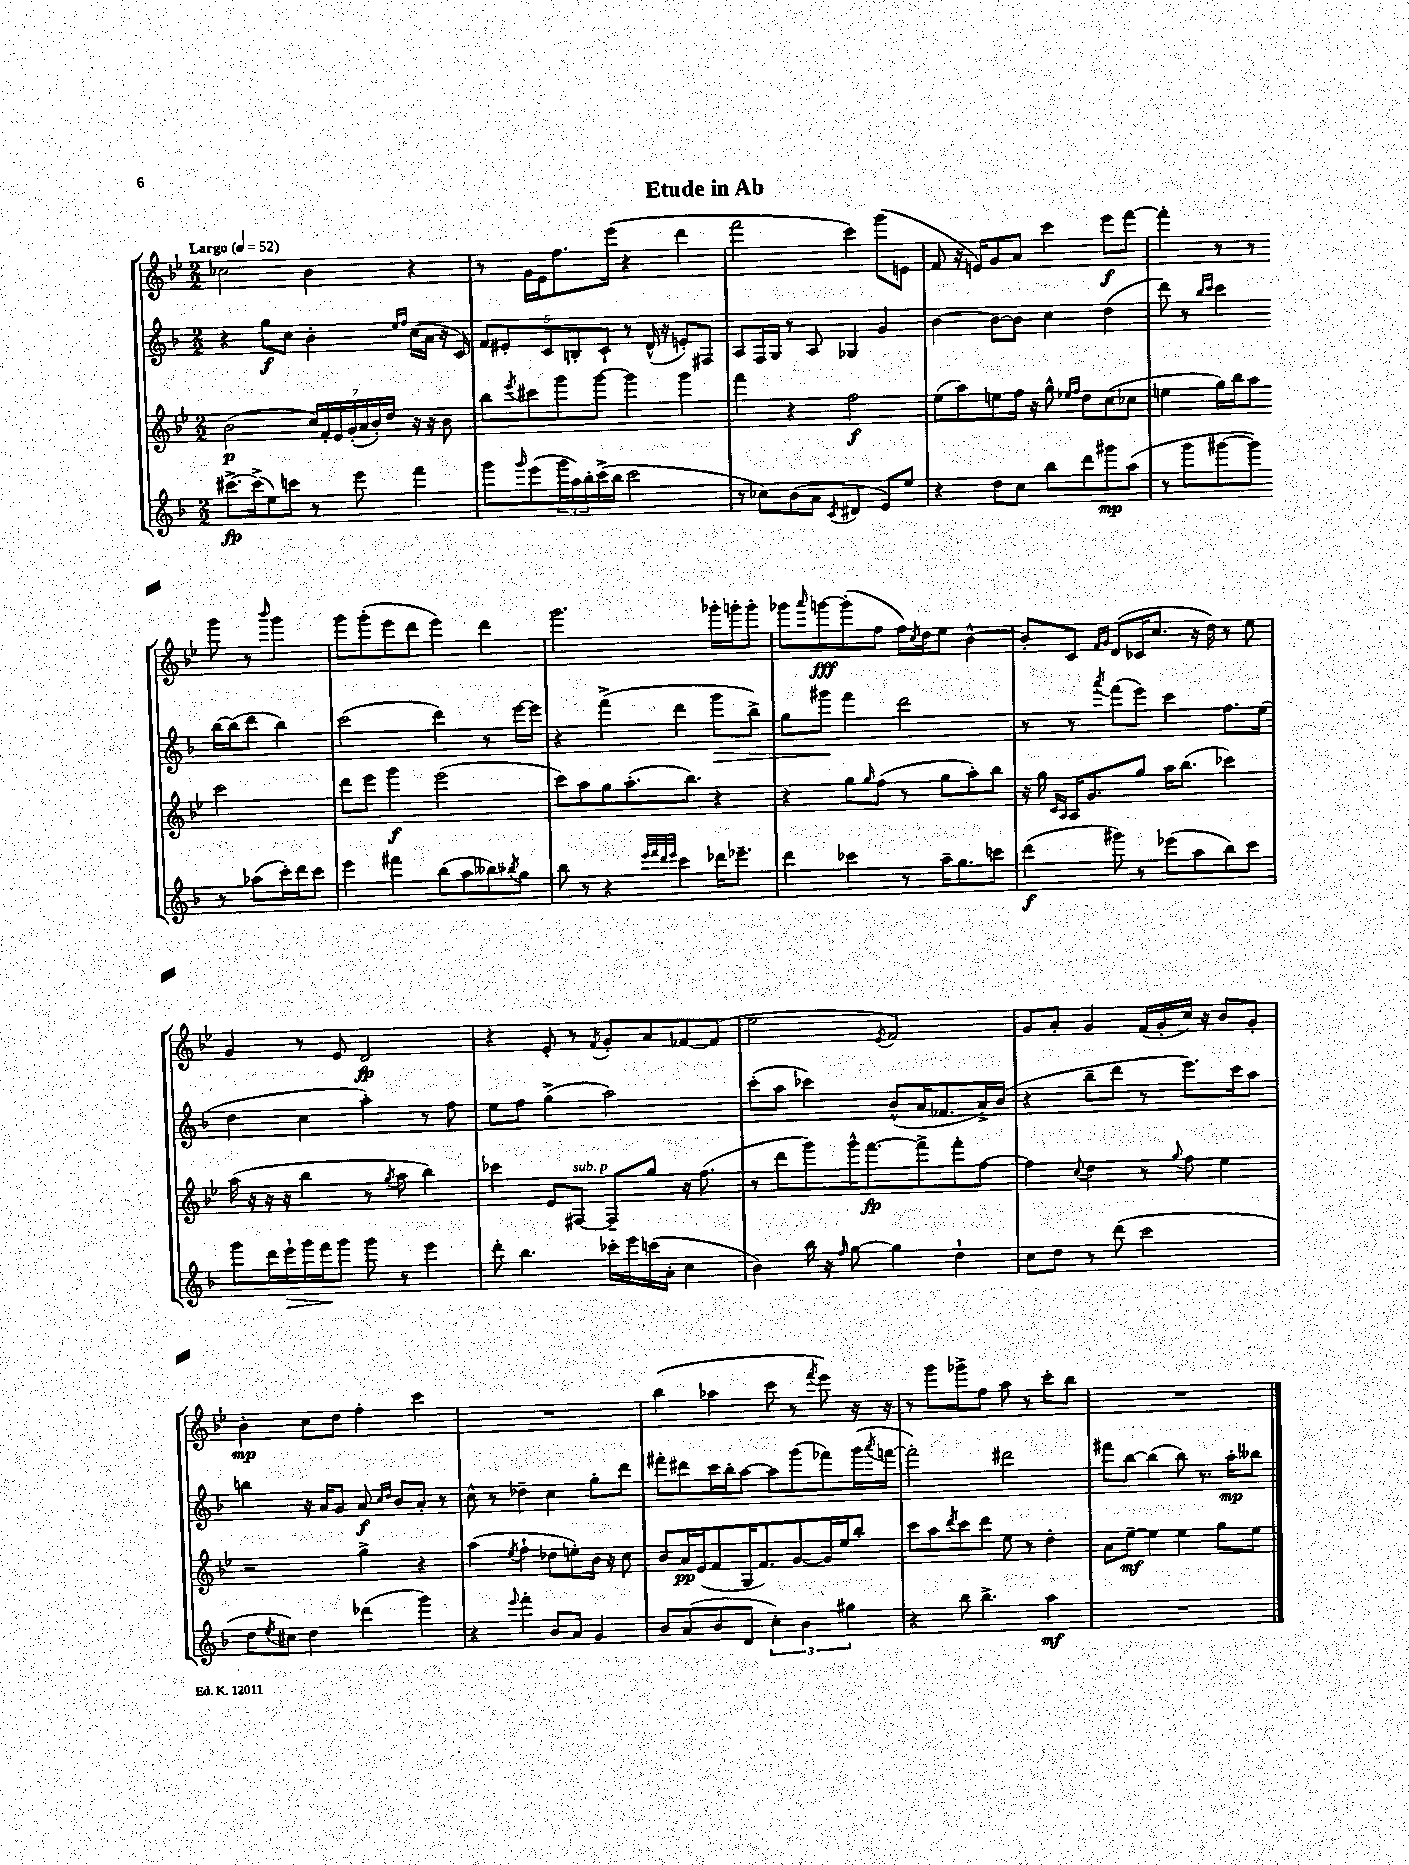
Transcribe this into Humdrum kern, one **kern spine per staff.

**kern	**dynam	**kern	**dynam	**kern	**dynam	**kern	**dynam
*part4	*part4	*part3	*part3	*part2	*part2	*part1	*part1
*staff4	*staff4	*staff3	*staff3	*staff2	*staff2	*staff1	*staff1
*clefG2	*	*clefG2	*	*clefG2	*	*clefG2	*
*k[b-]	*	*k[b-e-]	*	*k[b-]	*	*k[b-e-]	*
*M2/2	*	*M2/2	*	*M2/2	*	*M2/2	*
*MM52	*	*MM52	*	*MM52	*	*MM52	*
=1	=1	=1	=1	=1	=1	=1	=1
!	!	!	!	!	!	!LO:TX:a:B:t=Largo	!
[8.ccc#X^\L	fp	(2b-\	p	4r	.	2cc-X\	.
(16ccc#^\k]	.	.	.	.	.	.	.
8ee\)	.	.	.	8gg\L	f	.	.
8cccn\J	.	.	.	8cc\J	.	.	.
8r	.	28cc/LL)	.	4b-'\	.	4b-\	.
.	.	28f'/	.	.	.	.	.
.	.	28e-/	.	.	.	.	.
.	.	(28g'/	.	.	.	.	.
8eee\	.	.	.	.	.	.	.
.	.	28a/	.	.	.	.	.
.	.	28b-'/)	.	.	.	.	.
.	.	28dd/JJ	.	.	.	.	.
.	.	.	.	16qqee/LL	.	.	.
.	.	.	.	16qqff/JJ	.	.	.
4fff\	.	16r	.	(16cc\LL	.	4r	.
.	.	16r	.	16a\JJ	.	.	.
.	.	8b-\	.	16r	.	.	.
.	.	.	.	16c/)	.	.	.
=2	=2	=2	=2	=2	=2	=2	=2
8ggg\L	.	8bb-\L	.	10f/L	.	8r	.
.	.	.	.	10e#X'/	.	.	.
16qqggg/	.	8qeee-/	.	.	.	.	.
(8eee\	.	8ccc#X\	.	.	.	16g\LL	.
.	.	.	.	.	.	16e-\J	.
.	.	.	.	10c/	.	.	.
24ggg\L	.	8ggg\	.	.	.	8.ff\	.
24aa\)	.	.	.	.	.	.	.
.	.	.	.	10Bn'/	.	.	.
24bb-'\	.	.	.	.	.	.	.
(16ccc^\	.	[8ggg\J	.	.	.	.	.
.	.	.	.	10c`/J	.	.	.
16bb-\JJ	.	.	.	.	.	(16eee-\Jk	.
2ccc\	.	4ggg\]	.	8r	.	4r	.
.	.	.	.	(16d^^/	.	.	.
.	.	.	.	16r	.	.	.
.	.	4ggg\	.	8en'/L)	.	4ddd\	.
.	.	.	.	8F#X/J	.	.	.
=3	=3	=3	=3	=3	=3	=3	=3
8r	.	4fff\	.	8A/L	.	2fff\	.
8cc-X\L)	.	.	.	16F/L	.	.	.
.	.	.	.	16G/JJ	.	.	.
(8b-\	.	4r	.	8r	.	.	.
8a\J	.	.	.	8A/	.	.	.
8qc/	.	.	.	.	.	.	.
4d#X/	.	2ff\	f	4G-X/	.	4ccc\)	.
8e/L)	.	.	.	4g/	.	(8ggg\L	.
8ee/J	.	.	.	.	.	8en\J	.
=4	=4	=4	=4	=4	=4	=4	=4
4r	.	(8ee-\L	.	[4b-\	.	8f/	.
.	.	8aa\)	.	.	.	16r	.
.	.	.	.	.	.	16en/KL)	.
8dd\L	.	8een\	.	8b-\L_	.	8g/	.
8cc\J	.	16ff\Jk	.	8b-\J]	.	8a/J	.
.	.	16r	.	.	.	.	.
8bb-\L	.	8gg^^\	.	4cc\	.	4ccc\	.
.	.	16qqee-X/LL	.	.	.	.	.
.	.	16qqff/JJ	.	.	.	.	.
8ddd\	.	8dd\L	.	.	.	.	.
8ggg#X\	mp	(8cc\	.	(4dd\	.	8eee-\L	f
(8aa\J	.	8cc-X\J	.	.	.	[8fff\J	.
=5	=5	=5	=5	=5	=5	=5	=5
8r	.	4een\	.	8ddd\)	.	4fff'\]	.
8ggg\L	.	.	.	8r	.	.	.
.	.	.	.	16qqbb-/LL	.	.	.
.	.	.	.	16qqccc/JJ	.	.	.
[8ggg#X\	.	16gg\LL)	.	4ccc\	.	8r	.
.	.	16bb-\J	.	.	.	.	.
8ggg#\J])	.	8aa\J	.	.	.	8r	.
8r	.	2ccc\	.	[16bb-\LL	.	8ggg\	.
.	.	.	.	(16bb-\J]	.	.	.
(8aa-X\L	.	.	.	8ddd\J	.	8r	.
.	.	.	.	.	.	16qqbbb-/	.
16ccc'\L)	.	.	.	4bb-\)	.	4ggg\	.
16ddd\J	.	.	.	.	.	.	.
8ccc\J	.	.	.	.	.	.	.
!!LO:LB:g=z
=6	=6	=6	=6	=6	=6	=6	=6
4eee\	.	8ddd\L	.	(2ccc\	.	8ggg\L	.
.	.	8eee-\J	.	.	.	(8ggg'\	.
4fff#X\	.	4ggg\	f	.	.	8eee-\	.
.	.	.	.	.	.	8ddd\J	.
(8bb-\L	.	(2eee-\	.	4ddd\)	.	4eee-\)	.
8aa\	.	.	.	.	.	.	.
8bb--X\)	.	.	.	8r	.	4ddd\	.
8qbb-X/	.	.	.	.	.	.	.
8gg\J	.	.	.	[16eee\LL	.	.	.
.	.	.	.	16eee\JJ]	.	.	.
=7	=7	=7	=7	=7	=7	=7	=7
8bb-\	.	8ccc\L)	.	4r	.	2.ggg\	.
8r	.	8aa\	.	.	.	.	.
4r	.	8gg\	.	(4fff^\	.	.	.
.	.	(8.aa'\	.	.	.	.	.
32qqeee/LLL	.	.	.	.	.	.	.
32qqfff/	.	.	.	.	.	.	.
32qqddd/	.	.	.	.	.	.	.
32qqeee/JJJ	.	.	.	.	.	.	.
4ccc\	.	.	.	4ddd\	.	.	.
.	.	8.bb-\J)	.	.	.	.	.
!	!	!	!	!	!LO:HP:b	!	!
16ddd-X\KL	.	4r	.	8ggg\L	>	16ggg-X'\LL	.
8.eee-X~\J	.	.	.	.	.	16gggn'\J	.
.	.	.	.	8bb-^\J)	.	8ggg'\J	.
=8	=8	=8	=8	=8	=8	=8	=8
4ddd\	.	4r	.	8gg\L	.	8ggg-X\L	.
.	.	.	.	.	.	16qqaaa/	.
.	.	.	.	8ggg#X\J	.	[8gggn\	fff
4ccc-X\	.	8gg\L	.	4fff\	]	(8ggg'\]	.
.	.	16qqgg/	.	.	.	.	.
.	.	(8ff\J	.	.	.	8ff\J	.
8r	.	8r	.	2ddd\	.	16ff\LL)	.
.	.	.	.	.	.	8qcc/	.
.	.	.	.	.	.	16dd\J	.
16aa~\KL	.	8gg\L	.	.	.	8ee-\J	.
8.gg\	.	.	.	.	.	.	.
.	.	8aa'\)	.	.	.	[4b-^^\	.
8cccn\J	.	8bb-\J	.	.	.	.	.
=9	=9	=9	=9	=9	=9	=9	=9
(4ddd\	f	16r	.	8r	.	8b-'/L]	.
.	.	16gg\	.	.	.	.	.
.	.	16qqc/LL	.	.	.	.	.
.	.	16qqA/JJ	.	.	.	.	.
.	.	16A/KL	.	8r	.	8c/J	.
.	.	8.g/	.	.	.	.	.
.	.	.	.	.	.	16qqf/LL	.
.	.	.	.	8qaaa/	.	16qqg/JJ	.
8ggg#X\)	.	.	.	(8fff\L	.	(8d/L	.
8r	.	8gg/J	.	8eee\J)	.	16c-X/K	.
.	.	.	.	.	.	8.cc/J	.
(8eee-X\L	.	16aa\KL	.	4ccc\	.	.	.
.	.	(8.bb-\J	.	.	.	.	.
8aa\	.	.	.	.	.	16r	.
.	.	.	.	.	.	16dd\)	.
8bb-\)	.	4ccc-X\)	.	8.ff\L	.	8r	.
8ccc\J	.	.	.	.	.	8ee-\	.
.	.	.	.	(16ee\Jk	.	.	.
!!LO:LB:g=z
=10	=10	=10	=10	=10	=10	=10	=10
8ggg\L	.	(16aa\	.	4dd\	.	4g/	.
.	.	16r	.	.	.	.	.
16ddd\L	.	16r	.	.	.	.	.
!	!LO:HP:b	!	!	!	!	!	!
16eee`\	>	16r	.	.	.	.	.
16ggg\	.	4bb-\	.	4cc\	.	8r	.
16fff\J	.	.	.	.	.	.	.
8ggg\J	]	.	.	.	.	8e-/	.
8ggg\	.	8r	.	4aa'\)	.	2d/	fp
.	.	8qgg/	.	.	.	.	.
8r	.	8aa\	.	.	.	.	.
4eee\	.	4bb-\)	.	8r	.	.	.
.	.	.	.	8ff\	.	.	.
=11	=11	=11	=11	=11	=11	=11	=11
8ddd'\	.	4ccc-X\	.	8ee\L	.	4r	.
4.bb-\	.	.	.	8ff\J	.	.	.
.	.	8e-/L	.	(4gg^\	.	8e-'/	.
!	!	!LO:TX:a:i:t=sub. p	!	!	!	!	!
.	.	[8F#X/J	.	.	.	8r	.
.	.	.	.	.	.	8qf/	.
16ccc-X'\LL	.	8F#~/L]	.	2aa\)	.	8g'/L	.
16eee\	.	.	.	.	.	.	.
(16cccn\	.	8gg/J	.	.	.	8a/	.
16a'\JJ	.	.	.	.	.	.	.
4cc\	.	16r	.	.	.	[8f-X/	.
.	.	(8.ff\	.	.	.	.	.
.	.	.	.	.	.	(8f-/J]	.
=12	=12	=12	=12	=12	=12	=12	=12
4b-\)	.	8r	.	(8ccc'\L	.	2ee-\	.
.	.	8ddd\L	.	8aa\J	.	.	.
16bb-\	.	8ggg\)	.	4ccc-X\)	.	.	.
16r	.	.	.	.	.	.	.
16qqff/	.	.	.	.	.	.	.
[8gg\	.	16ggg^^\K	.	.	.	.	.
.	.	[8.fff\	fp	.	.	.	.
.	.	.	.	.	.	8qe-/	.
4gg\]	.	.	.	(8b-^^/L	.	2f/)	.
.	.	8fff^\]	.	16a/K	.	.	.
.	.	.	.	8.f-X/	.	.	.
4dd`\	.	8fff'\	.	.	.	.	.
.	.	[8ff\J	.	16a^/L)	.	.	.
.	.	.	.	(16b-/JJ	.	.	.
=13	=13	=13	=13	=13	=13	=13	=13
8cc\L	.	4ff\]	.	4r	.	8g/L	.
8dd\J	.	.	.	.	.	8a'/J	.
.	.	8qqcc/	.	.	.	.	.
8r	.	4dd\	.	8bb-~\L	.	4g/	.
(8ddd\	.	.	.	8ddd\J	.	.	.
2ccc\	.	8r	.	8r	.	(16f/LL	.
.	.	.	.	.	.	16g'/	.
.	.	8qqgg/	.	.	.	.	.
.	.	8ff\	.	8.eee\L)	.	16cc/JJ)	.
.	.	.	.	.	.	16r	.
.	.	4ee-\	.	.	.	8b-/L	.
.	.	.	.	16ccc\k	.	.	.
.	.	.	.	8aa\J	.	8g'/J	.
!!LO:LB:g=z
=14	=14	=14	=14	=14	=14	=14	=14
8dd\L	.	2r	.	4bbn\	.	4b-'\	mp
8qee/	.	.	.	.	.	.	.
8cc#X\J)	.	.	.	.	.	.	.
4dd\	.	.	.	16r	.	8cc\L	.
.	.	.	.	16a/KL	.	.	.
.	.	.	.	8g/J	.	8dd\J	.
(4ddd-X\	.	4gg^\	.	8a/	f	4ff'\	.
.	.	.	.	16qqcc/LL	.	.	.
.	.	.	.	16qqdd/JJ	.	.	.
.	.	.	.	8b-/L	.	.	.
4ggg\)	.	4r	.	8a'/J	.	4ccc\	.
.	.	.	.	8r	.	.	.
=15	=15	=15	=15	=15	=15	=15	=15
4r	.	(4aa\	.	8cc^^\	.	1r	.
.	.	.	.	8r	.	.	.
8qqeee/	.	8qee-/	.	.	.	.	.
4fff'\	.	4ff`\	.	4dd-X~\	.	.	.
8b-/L	.	8dd-X\L	.	4cc\	.	.	.
8a/J	.	8een'\)	.	.	.	.	.
4g/	.	16b-\Jk	.	8gg'\L	.	.	.
.	.	16r	.	.	.	.	.
.	.	8cc\	.	8ddd\J	.	.	.
=16	=16	=16	=16	=16	=16	=16	=16
8b-/L	.	8b-/L	.	8fff#X'\L	.	(4bb-\	.
(8a/	.	16a/L	pp	8ddd#X\	.	.	.
.	.	(16e-/J	.	.	.	.	.
8b-/	.	8f/	.	16ccc\L	.	4aa-X\	.
.	.	.	.	16bb-'\J	.	.	.
8d/J	.	16G/K	.	[8aa\J	.	.	.
.	.	8.f/)	.	.	.	.	.
6cc'\)	.	.	.	8aa\L]	.	8ccc\	.
.	.	[8g/	.	(8ggg\	.	8r	.
6b-\	.	.	.	.	.	.	.
.	.	.	.	.	.	8qfff/	.
.	.	16g/L]	.	8fff-X\)	.	8eee-\)	.
.	.	16ee-/J	.	.	.	.	.
6gg#X\	.	.	.	.	.	.	.
.	.	8bb-'/J	.	(16ggg\L	.	16r	.
.	.	.	.	8qaaa/	.	.	.
.	.	.	.	[16fffn\JJ	.	16r	.
=17	=17	=17	=17	=17	=17	=17	=17
4r	.	8ccc\L	.	2fff'\])	.	8r	.
.	.	8aa\	.	.	.	8ggg\L	.
.	.	8qddd/	.	.	.	.	.
8bb-\	.	8ccc\	.	.	.	8ggg-X^\	.
4.bb-^\	.	8ddd\J	.	.	.	8ff\J	.
.	.	8ee-\	.	2ddd#X\	.	8aa\	.
.	.	8r	.	.	.	8r	.
4aa\	mf	4dd'\	.	.	.	8ccc'\L	.
.	.	.	.	.	.	8bb-\J	.
=18	=18	=18	=18	=18	=18	=18	=18
1r	.	8a\L	.	8fff#X\L	.	1r	.
.	.	[8ee-~\J	mf	[8bb-\J	.	.	.
.	.	4ee-\]	.	(4bb-\]	.	.	.
.	.	4ee-\	.	8bb-\)	.	.	.
.	.	.	.	8.r	.	.	.
.	.	8gg\L	.	.	.	.	.
.	.	.	.	16aa'\KL	mp	.	.
.	.	8ee-\J	.	8bb--X\J	.	.	.
==	==	==	==	==	==	==	==
*-	*-	*-	*-	*-	*-	*-	*-
